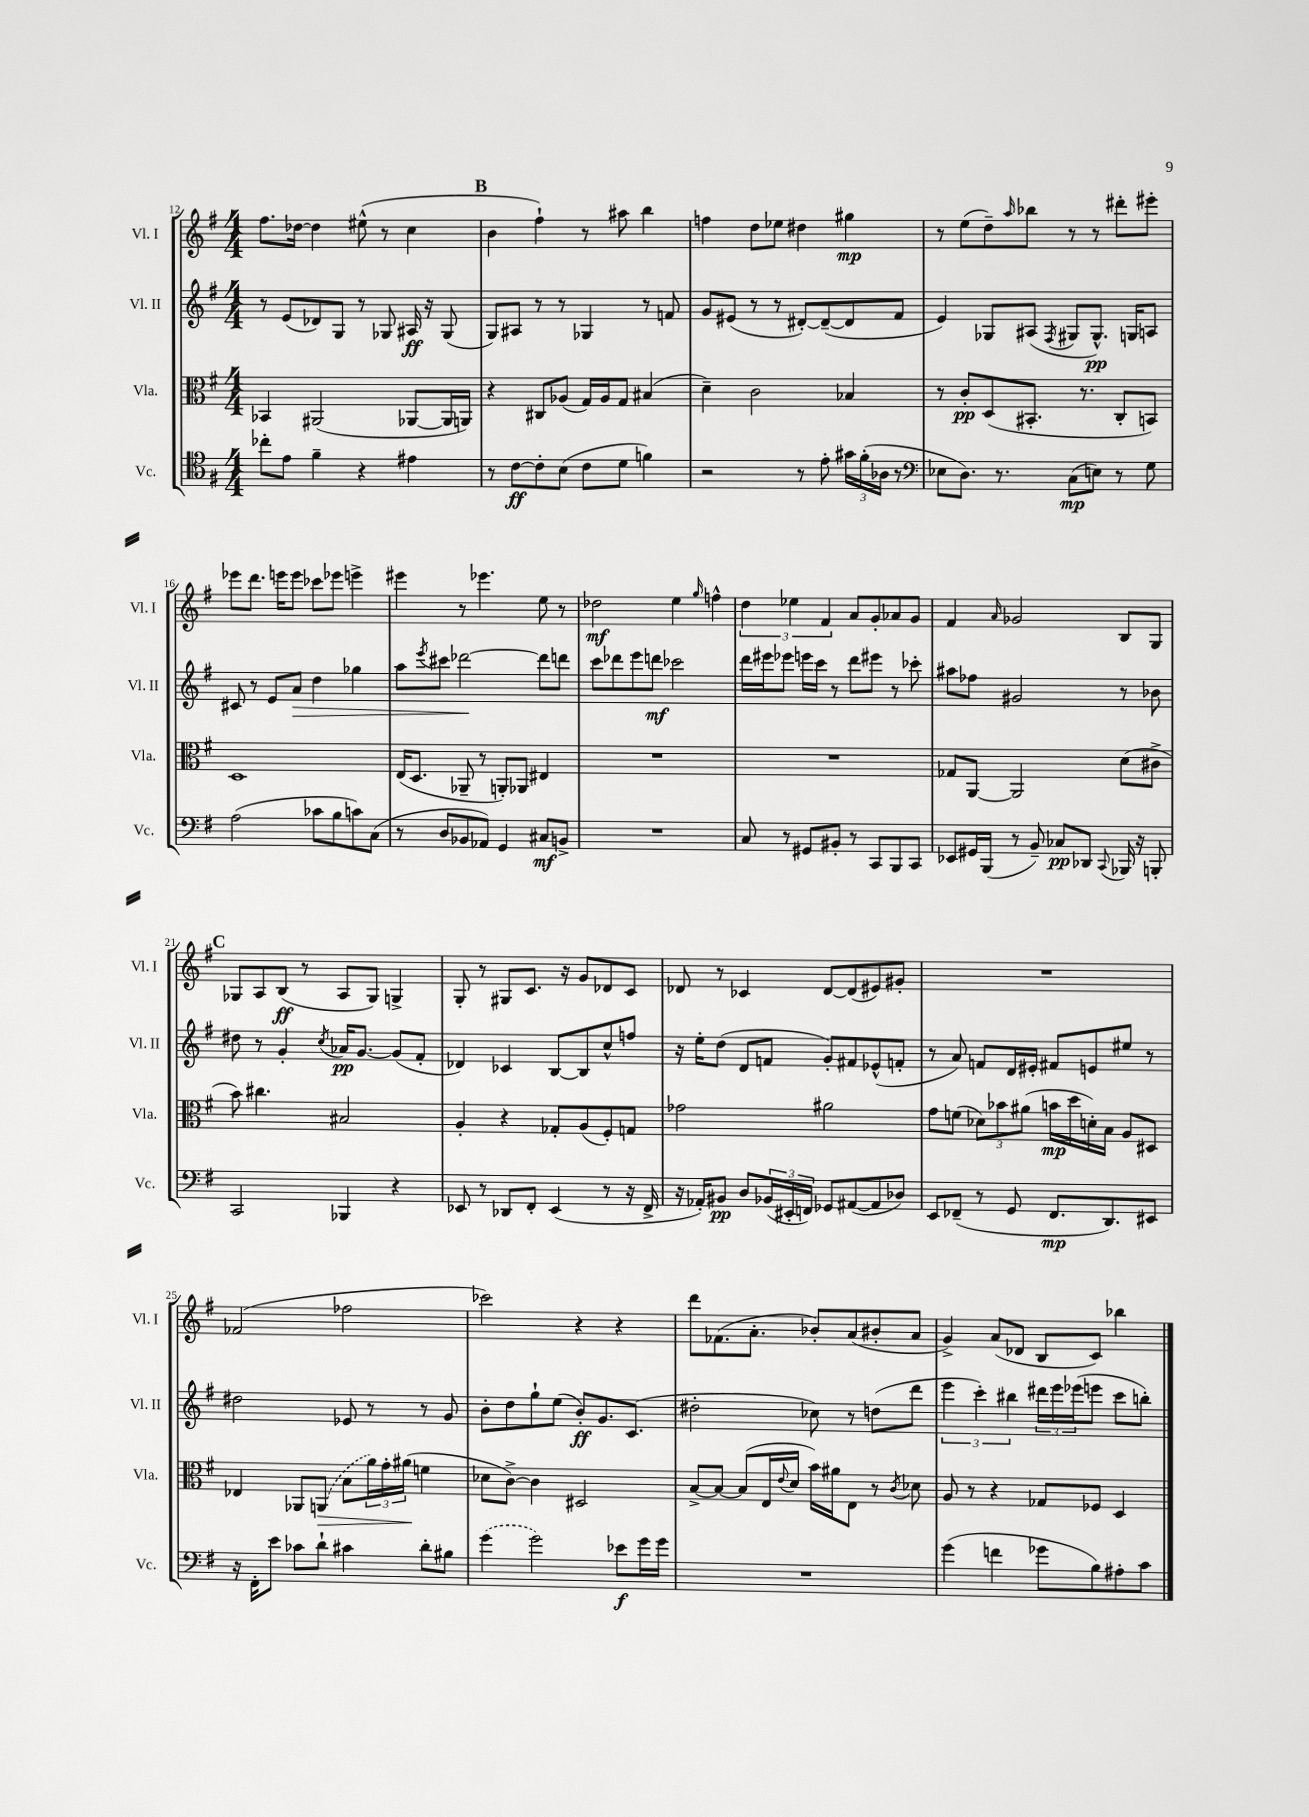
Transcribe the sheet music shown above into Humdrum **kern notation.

**kern	**dynam	**kern	**dynam	**kern	**dynam	**kern	**dynam
*part4	*part4	*part3	*part3	*part2	*part2	*part1	*part1
*staff4	*staff4	*staff3	*staff3	*staff2	*staff2	*staff1	*staff1
*I"Vc.	*	*I"Vla.	*	*I"Vl. II	*	*I"Vl. I	*
*I'Vc.	*	*I'Vla.	*	*I'Vl. II	*	*I'Vl. I	*
*clefC4	*	*clefC3	*	*clefG2	*	*clefG2	*
*k[f#]	*	*k[f#]	*	*k[f#]	*	*k[f#]	*
*M4/4	*	*M4/4	*	*M4/4	*	*M4/4	*
=12	=12	=12	=12	=12	=12	=12	=12
8cc-X'\L	.	4BB-X/	.	8r	.	8.ff#\L	.
8e\J	.	.	.	(8e/L	.	.	.
.	.	.	.	.	.	[16dd-X\Jk	.
4f#~\	.	(2AA#X/	.	8d-X/)	.	4dd-\]	.
.	.	.	.	8G/J	.	.	.
4r	.	.	.	8r	.	(8ee#X^^\	.
.	.	.	.	8G-X/	.	8r	.
4e#X\	.	[8AA-X/L	.	16A#X/	ff	4cc\	.
.	.	.	.	16r	.	.	.
.	.	16AA-/L]	.	(8G-/	.	.	.
.	.	16AAn/JJ)	.	.	.	.	.
!!LO:REH:place=s1:t=B
=13	=13	=13	=13	=13	=13	=13	=13
8r	.	4r	.	8G/L)	.	4b\	.
[8c\L	ff	.	.	8A#X/J	.	.	.
8c'\]	.	8C#X/L	.	8r	.	4ff#`\)	.
(8B\J	.	(8A-X/J	.	8r	.	.	.
8c\L	.	16G/LL)	.	4G-X/	.	8r	.
.	.	16A-/J	.	.	.	.	.
8d\J	.	8G/J	.	.	.	8aa#X\	.
4fn\)	.	(4B#X/	.	8r	.	4bb\	.
.	.	.	.	8fn/	.	.	.
=14	=14	=14	=14	=14	=14	=14	=14
2r	.	4d~\)	.	8g/L	.	4ffn\	.
.	.	.	.	(8e#X/J	.	.	.
.	.	2c\	.	8r	.	8dd\L	.
.	.	.	.	8r	.	8ee-X\J	.
8r	.	.	.	[8d#X'/L)	.	4dd#X\	.
8e'\	.	.	.	(8d#~/_	.	.	.
24g#X\LL	.	4B-X/	.	8d#/]	.	4gg#X\	mp
(24f#'\	.	.	.	.	.	.	.
24A-X\JJ	.	.	.	.	.	.	.
8r	.	.	.	8f#/J	.	.	.
=15	=15	=15	=15	=15	=15	=15	=15
*clefF4	*	*	*	*	*	*	*
8E-X\L	.	8r	.	4e/)	.	8r	.
8.D\J)	.	8c'/L	pp	.	.	(8ee\L	.
.	.	(8D/	.	8G-X/L	.	8dd~\)	.
8.r	.	.	.	.	.	.	.
.	.	.	.	.	.	16qqaa/	.
.	.	8.BB#X'/J	.	(8A#X/J	.	8bb-X\J	.
.	.	.	.	8qF#/	.	.	.
(8C\L	mp	.	.	8G#X/L	.	8r	.
.	.	8.r	.	.	.	.	.
8En\J)	.	.	.	8.G#^^/J)	pp	8r	.
8r	.	8C'/L	.	.	.	8ddd#X'\L	.
.	.	.	.	16Gn/KL	.	.	.
8G\	.	8BBn/J)	.	8An/J	.	8eee#X'\J	.
!!LO:LB:g=z
=16	=16	=16	=16	=16	=16	=16	=16
(2A\	.	1D	.	8c#X/	.	8eee-X\L	.
.	.	.	.	8r	.	8.ddd\J	.
.	.	.	.	8e/L	.	.	.
.	.	.	.	.	.	16eeen\KL	.
!	!	!	!	!	!LO:HP:b	!	!
.	.	.	.	8a/J	>	8eee\J	.
8c-X\L	.	.	.	4dd\	.	8ccc-X\L	.
8B\	.	.	.	.	.	8eee-X\J	.
8cn\)	.	.	.	4gg-X\	.	4eeen^\	.
(8C\J	.	.	.	.	.	.	.
=17	=17	=17	=17	=17	=17	=17	=17
8r	.	(16E/KL	.	8aa\L	.	4eee#X\	.
.	.	8.D/J	.	.	.	.	.
.	.	.	.	8qeee/	.	.	.
8D/L	.	.	.	8ccc#X\J	.	.	.
8BB-X/	.	8AA-X~/	.	[2ddd-X\	.	8r	.
8AA-X/J)	.	8r	.	.	.	4.eee-X\	.
4GG/	.	8AAn'/L)	.	.	.	.	.
.	.	8AA-X/J	.	.	.	.	.
8C#X/L	mf	4E#X/	.	8ddd-\L]	]	8ee\	.
8BBn^/J	.	.	.	8dddn\J	.	8r	.
=18	=18	=18	=18	=18	=18	=18	=18
1r	.	1r	.	8ccc\L	.	2dd-X\	mf
.	.	.	.	8ddd-X\	.	.	.
.	.	.	.	8eee\	.	.	.
.	.	.	.	8dddn\J	mf	.	.
.	.	.	.	2ccc-X\	.	4ee\	.
.	.	.	.	.	.	16qqgg/	.
.	.	.	.	.	.	4ffn^^\	.
=19	=19	=19	=19	=19	=19	=19	=19
8C/	.	1r	.	16ddd\LL	.	6dd\	.
.	.	.	.	16eee#X\J	.	.	.
8r	.	.	.	8eee-X\J	.	.	.
.	.	.	.	.	.	6ee-X\	.
8GG#X/L	.	.	.	16eeen\LL	.	.	.
.	.	.	.	16ccc\JJ	.	.	.
.	.	.	.	.	.	6f#/	.
8BB#X'/J	.	.	.	8r	.	.	.
8r	.	.	.	8ddd\L	.	8a/L	.
8CC/L	.	.	.	8eee#X\J	.	8g'/	.
8BBB/	.	.	.	8r	.	8a-X/	.
8CC/J	.	.	.	8ccc-X'\	.	8g/J	.
=20	=20	=20	=20	=20	=20	=20	=20
8EE-X/L	.	8G-X/L	.	8aa#X\L	.	4f#/	.
16GG#X/L	.	[8AA/J	.	8ff-X\J	.	.	.
(16BBB/JJ	.	.	.	.	.	.	.
.	.	.	.	.	.	16qqa/	.
8r	.	2AA/]	.	2g#X/	.	2g-X/	.
8BB~/)	.	.	.	.	.	.	.
8C-X/L	pp	.	.	.	.	.	.
8DD-X/J	.	.	.	.	.	.	.
8qqCC/	.	.	.	.	.	.	.
16BBB-X/	.	(8d\L	.	8r	.	8B/L	.
16r	.	.	.	.	.	.	.
8BBBn'/	.	8c#X^\J	.	8b-X\	.	8G/J	.
!!LO:LB:g=z
!!LO:REH:place=s1:t=C
=21	=21	=21	=21	=21	=21	=21	=21
2CC/	.	8b\)	.	8dd#X\	.	8G-X/L	.
.	.	4.cc#X\	.	8r	.	8A/	.
.	.	.	.	4g'/	.	(8B/J	ff
.	.	.	.	.	.	8r	.
.	.	.	.	8qcc/	.	.	.
4BBB-X/	.	2B#X/	.	16a-X/KL	pp	8A/L	.
.	.	.	.	[8.g/J	.	.	.
.	.	.	.	.	.	8G-/J)	.
4r	.	.	.	(8g/L]	.	4Gn^/	.
.	.	.	.	8f#'/J	.	.	.
=22	=22	=22	=22	=22	=22	=22	=22
8EE-X/	.	4A'/	.	4d-X/)	.	8G'/	.
8r	.	.	.	.	.	8r	.
8DD-X/L	.	4r	.	4c-X/	.	8G#X/L	.
8FF#'/J	.	.	.	.	.	8.c/J	.
(4EE-/	.	8G-X'/L	.	[8B/L	.	.	.
.	.	.	.	.	.	16r	.
.	.	(8A/	.	8B/]	.	8g/L	.
8r	.	8F#'/)	.	8cc^^/	.	8d-X/	.
16r	.	8Gn/J	.	8ffn/J	.	8c/J	.
16FF#^/	.	.	.	.	.	.	.
=23	=23	=23	=23	=23	=23	=23	=23
16r	.	2g-X\	.	16r	.	8d-X/	.
16AA-X'/KL)	.	.	.	16ee'\KL	.	.	.
8BB#X/J	pp	.	.	(8dd\J	.	8r	.
8D/L	.	.	.	8d/L	.	4c-X/	.
(24BB-X/L	.	.	.	8fn/J	.	.	.
24EE#X'/	.	.	.	.	.	.	.
24FFn/JJ)	.	.	.	.	.	.	.
8GG-X/L	.	2a#X\	.	8g'/L)	.	[8d-/L	.
([8AA#X/	.	.	.	8f#X/	.	(8d-/]	.
8AA#/]	.	.	.	(8e-X^^/	.	8e#X/)	.
8D-X/J)	.	.	.	8fn'/J	.	8g#X'/J	.
=24	=24	=24	=24	=24	=24	=24	=24
8EE/L	.	8g\L	.	8r	.	1r	.
(8FF-X~/J	.	(8fn\J	.	8a/)	.	.	.
8r	.	12d-X\L)	.	8fn/L	.	.	.
.	.	12b-X\	.	.	.	.	.
8GG/	.	.	.	16d/L	.	.	.
.	.	(12a#X\J	.	.	.	.	.
.	.	.	.	16e#X'/JJ	.	.	.
8.FF-/L	mp	16bn\LL	mp	8f#X/L	.	.	.
.	.	16dd\	.	.	.	.	.
.	.	16dn'\)	.	8en/	.	.	.
8.DD/)	.	16B\JJ	.	.	.	.	.
.	.	8A/L	.	8ee#X/J	.	.	.
8EE#X/J	.	8D#X/J	.	8r	.	.	.
!!LO:LB:g=z
=25	=25	=25	=25	=25	=25	=25	=25
16r	.	4E-X/	.	2dd#X\	.	(2f-X/	.
16FF#'\KL	.	.	.	.	.	.	.
8e\J	.	.	.	.	.	.	.
8c-X\L	.	8AA-X/L	.	.	.	.	.
!	!	!	!LO:HP:b	!	!	!	!
8d`\J	.	(8AAn/J	>	.	.	.	.
4c#X\	.	8B\L	.	8e-X/	.	2ff-X\	.
.	.	24a\L)	.	8r	.	.	.
.	.	24g'\	.	.	.	.	.
.	.	(24a#X\JJ	.	.	.	.	.
8d'\L	.	4fn\	]	8r	.	.	.
8B#X\J	.	.	.	8g/	.	.	.
=26	=26	=26	=26	=26	=26	=26	=26
(4g\	.	8d-X\L	.	8b'\L	.	2ccc-X\)	.
.	.	[8c^\J)	.	8dd\	.	.	.
2g\)	.	4c\]	.	8gg`\	.	.	.
.	.	.	.	(8ee\J	.	.	.
.	.	2D#X/	.	8b'/L)	ff	4r	.
.	.	.	.	8.g/	.	.	.
8e-X\L	f	.	.	.	.	4r	.
.	.	.	.	(8.c/J	.	.	.
16g\L	.	.	.	.	.	.	.
16g\JJ	.	.	.	.	.	.	.
=27	=27	=27	=27	=27	=27	=27	=27
1r	.	[8B^/L	.	2dd#X'\	.	8ddd\L	.
.	.	8B/J_	.	.	.	(8.f-X\	.
.	.	(8B/L]	.	.	.	.	.
.	.	.	.	.	.	8.a'\J	.
.	.	16E/L	.	.	.	.	.
.	.	8qqe/	.	.	.	.	.
.	.	16d/JJ	.	.	.	.	.
.	.	16b\LL)	.	8cc-X\)	.	8b-X'/L)	.
.	.	16a#X\J	.	.	.	.	.
.	.	8E\J	.	8r	.	(8a/	.
.	.	8r	.	(8ddn\L	.	8b#X'/	.
.	.	8qc/	.	.	.	.	.
.	.	8d-X\	.	8ddd\J	.	8a/J	.
=28	=28	=28	=28	=28	=28	=28	=28
(4g\	.	8A/	.	6eee\	.	4g^/)	.
.	.	8r	.	.	.	.	.
.	.	.	.	6ccc'\)	.	.	.
4fn\	.	4r	.	.	.	(8a/L	.
.	.	.	.	6bb#X\	.	.	.
.	.	.	.	.	.	8d-X/J	.
8g-X\L	.	8G-X/L	.	24ddd#X\LL	.	8B/L	.
.	.	.	.	24eee\	.	.	.
.	.	.	.	(24eee-X\J	.	.	.
8B\)	.	8F-X/J	.	8eeen\J	.	8c/J)	.
8A#X'\	.	4D/	.	8ccc\L	.	4bb-X\	.
8c\J	.	.	.	8bbn'\J)	.	.	.
==	==	==	==	==	==	==	==
*-	*-	*-	*-	*-	*-	*-	*-
